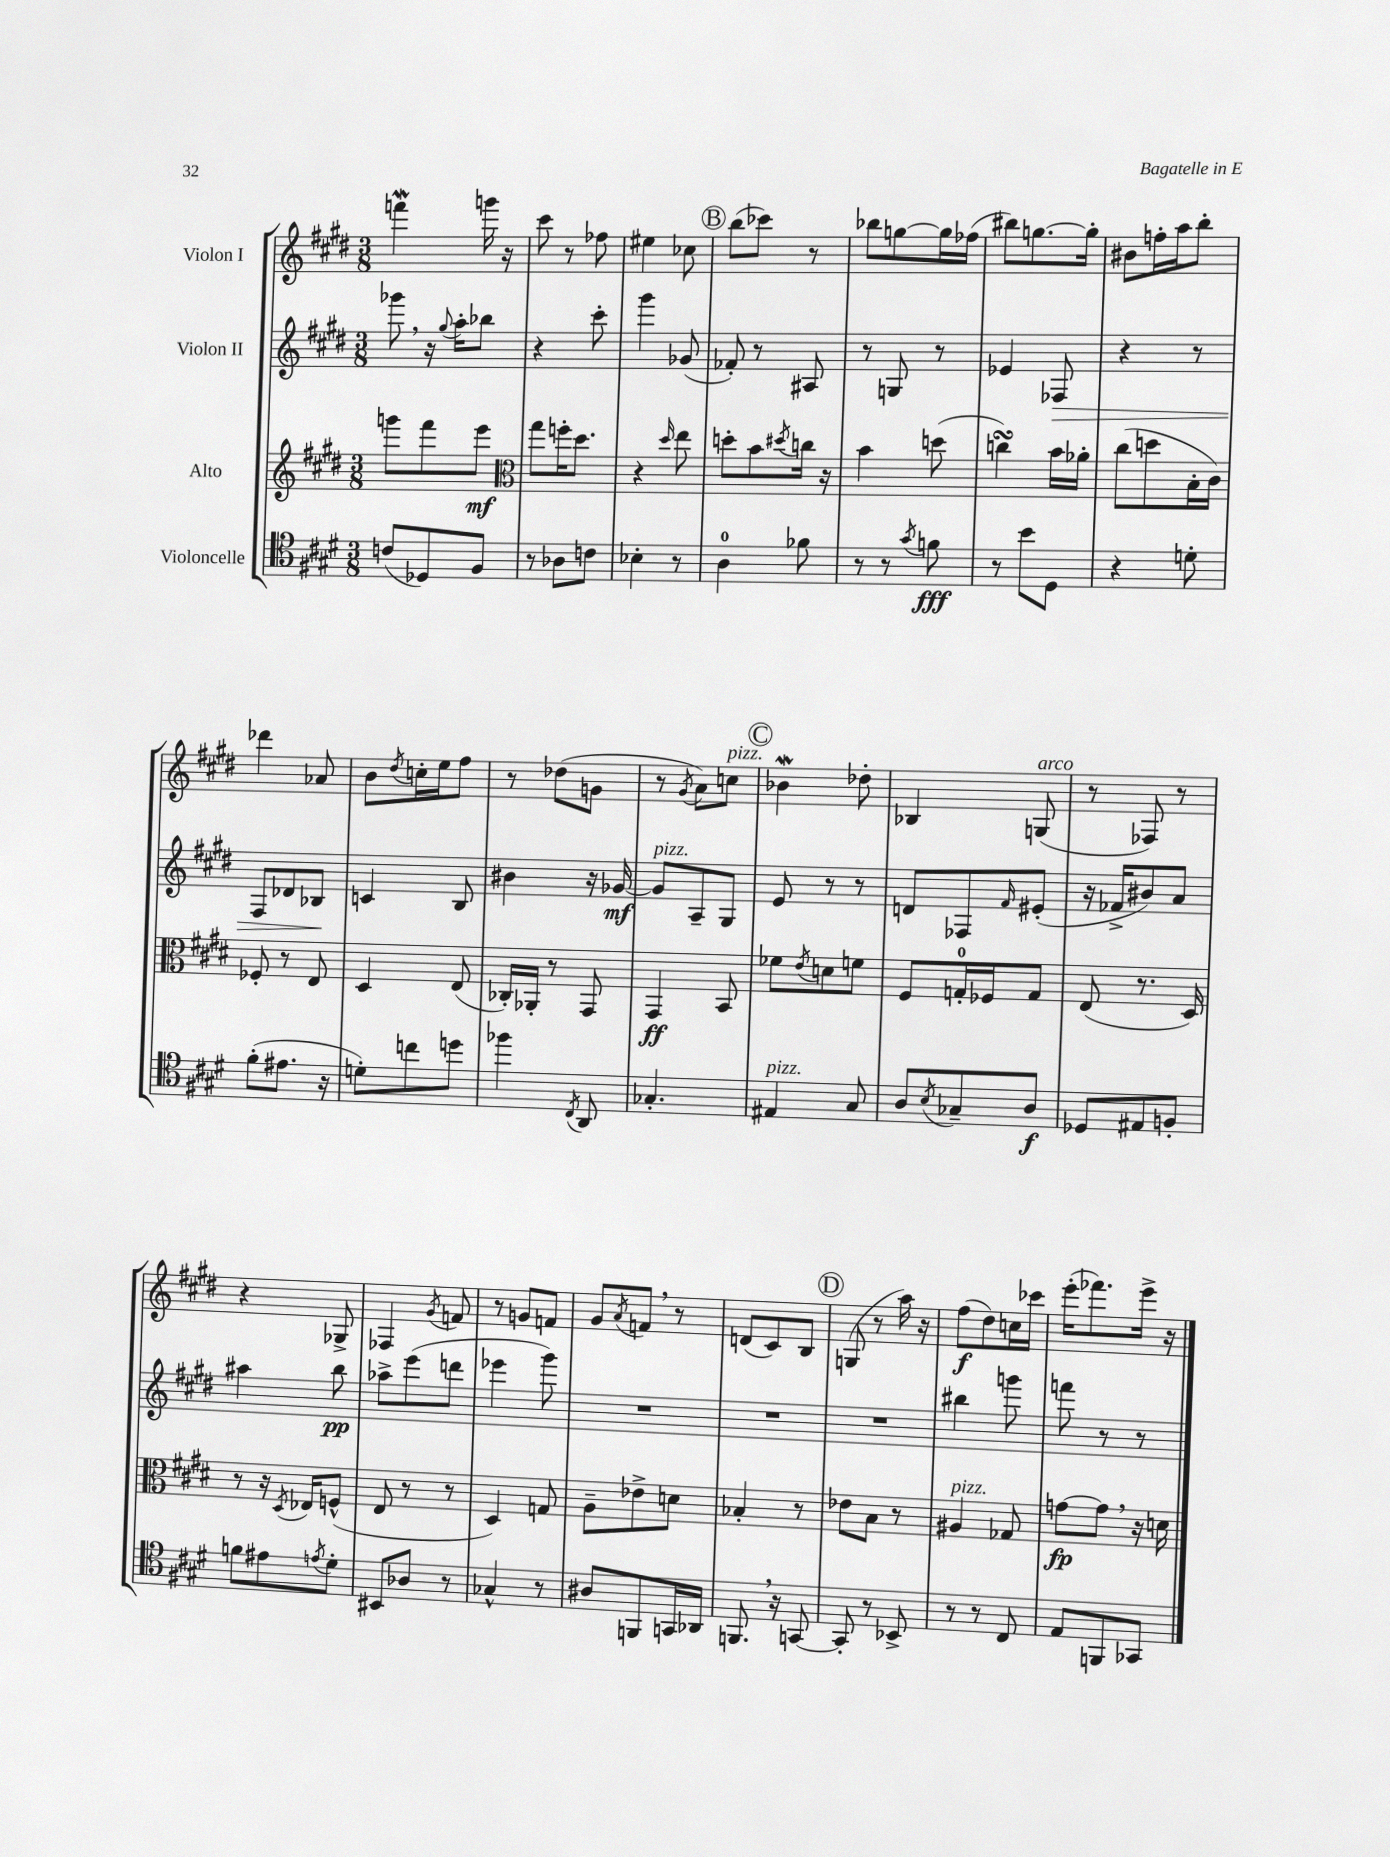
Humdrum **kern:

**kern	**dynam	**kern	**dynam	**kern	**dynam	**kern	**dynam
*part4	*part4	*part3	*part3	*part2	*part2	*part1	*part1
*staff4	*staff4	*staff3	*staff3	*staff2	*staff2	*staff1	*staff1
*I"Violoncelle	*	*I"Alto	*	*I"Violon II	*	*I"Violon I	*
*clefC4	*	*clefG2	*	*clefG2	*	*clefG2	*
*k[f#c#g#d#]	*	*k[f#c#g#d#]	*	*k[f#c#g#d#]	*	*k[f#c#g#d#]	*
*M3/8	*	*M3/8	*	*M3/8	*	*M3/8	*
=60	=60	=60	=60	=60	=60	=60	=60
(8cn/L	.	8gggn\L	.	8ggg-X,\	.	4fffnw\	.
8D-X/)	.	8fff#\	.	16r	.	.	.
.	.	.	.	8qqgg#/	.	.	.
.	.	.	.	16aa'\KL	.	.	.
8F#/J	.	8eee\J	mf	8bb-X\J	.	16gggn\	.
.	.	.	.	.	.	16r	.
=61	=61	=61	=61	=61	=61	=61	=61
*	*	*clefC3	*	*	*	*	*
8r	.	8gg#\L	.	4r	.	8ccc#\	.
8A-X\L	.	16ffn'\K	.	.	.	8r	.
.	.	8.dd#\J	.	.	.	.	.
8cn\J	.	.	.	8ccc#'\	.	8ff-X\	.
=62	=62	=62	=62	=62	=62	=62	=62
4B-X'\	.	4r	.	4ggg#\	.	4ee#X\	.
.	.	16qqdd#/	.	.	.	.	.
8r	.	8ee\	.	(8g-X/	.	8cc-X\	.
!!LO:REH:place=s1:t=B
=63	=63	=63	=63	=63	=63	=63	=63
4A\	.	8ddn'\L	.	8f-X'/)	.	(8bb\L	.
.	.	8b\	.	8r	.	8ccc-X\J)	.
.	.	8qdd#X/	.	.	.	.	.
8f-X\	.	16ccn\Jk	.	8A#X/	.	8r	.
.	.	16r	.	.	.	.	.
=64	=64	=64	=64	=64	=64	=64	=64
8r	.	4b\	.	8r	.	8bb-X\L	.
8r	.	.	.	8Gn/	.	[8ggn\	.
8qg#/	.	.	.	.	.	.	.
8fn\	fff	(8ddn\	.	8r	.	16gg\L]	.
.	.	.	.	.	.	(16ff-X\JJ	.
=65	=65	=65	=65	=65	=65	=65	=65
8r	.	4ccnsSSs\)	.	4e-X/	.	8bb#X\L)	.
8b\L	.	.	.	.	.	[8.ggn\	.
!	!	!	!	!	!LO:HP:b	!	!
8D#\J	.	16b\LL	.	8F-X/	>	.	.
.	.	16a-X'\JJ	.	.	.	16gg'\Jk]	.
=66	=66	=66	=66	=66	=66	=66	=66
4r	.	(8cc#\L	.	4r	.	8b#X\L	.
.	.	8ddn\	.	.	.	16ffn'\L	.
.	.	.	.	.	.	16aa\J	.
8dn'\	.	16B'\L	.	8r	.	8bb'\J	.
.	.	16c#\JJ)	.	.	.	.	.
!!LO:LB:g=z
=67	=67	=67	=67	=67	=67	=67	=67
(8f#'\L	.	8F-X'/	.	8F#/L	.	4ddd-X\	.
8.e#X\J	.	8r	.	8d-X/	.	.	.
.	.	8E/	.	8B-X/J	.	8a-X/	.
16r	.	.	.	.	.	.	.
.	.	.	.	.	]	.	.
=68	=68	=68	=68	=68	=68	=68	=68
8dn'\L)	.	4D#/	.	4cn/	.	8b\L	.
.	.	.	.	.	.	8qdd#/	.
8ccn\	.	.	.	.	.	16ccn'\L	.
.	.	.	.	.	.	16ee\J	.
8ddn\J	.	(8E/	.	8B/	.	8ff#\J	.
=69	=69	=69	=69	=69	=69	=69	=69
4ff-X\	.	16C-X'/LL)	.	4b#X\	.	8r	.
.	.	16AA-X'/JJ	.	.	.	.	.
.	.	8r	.	.	.	(8dd-X\L	.
8qC#/	.	.	.	.	.	.	.
8AA/	.	8GG#/	.	16r	.	8gn\J	.
.	.	.	.	[16g-X/	mf	.	.
=70	=70	=70	=70	=70	=70	=70	=70
!	!	!	!	!LO:TX:a:i:t=pizz.	!	!	!
4.G-X'/	.	4GG#/	ff	8g-/L]	.	8r	.
.	.	.	.	.	.	8qg#/	.
.	.	.	.	8A~/	.	8a\L)	.
!	!	!	!	!	!	!LO:TX:a:i:t=pizz.	!
.	.	8BB/	.	8G#/J	.	8ccn\J	.
!!LO:REH:place=s1:t=C
=71	=71	=71	=71	=71	=71	=71	=71
!LO:TX:a:i:t=pizz.	!	!	!	!	!	!	!
4E#X/	.	8f-X\L	.	8e/	.	4b-Xw\	.
.	.	8qe/	.	.	.	.	.
.	.	8dn\	.	8r	.	.	.
8G#/	.	8fn\J	.	8r	.	8dd-X'\	.
=72	=72	=72	=72	=72	=72	=72	=72
8A/L	.	8F#/L	.	8dn/L	.	4B-X/	.
8qB/	.	.	.	.	.	.	.
8G-X~/	.	16Gn'/L	.	8F-X/	.	.	.
.	.	16F-X/J	.	.	.	.	.
.	.	.	.	16qqf#/	.	.	.
!	!	!	!	!	!	!LO:TX:a:i:t=arco	!
8A/J	f	8G/J	.	(8e#X'/J	.	(8Gn/	.
=73	=73	=73	=73	=73	=73	=73	=73
8D-X/L	.	(8E/	.	16r	.	8r	.
.	.	.	.	16f-X^/KL	.	.	.
8E#X/	.	8.r	.	8b#X/)	.	8F-X/)	.
8Fn'/J	.	.	.	8a/J	.	8r	.
.	.	16D#/)	.	.	.	.	.
!!LO:LB:g=z
=74	=74	=74	=74	=74	=74	=74	=74
8fn\L	.	8r	.	4aa#X\	.	4r	.
8e#X\	.	16r	.	.	.	.	.
.	.	8qD#/	.	.	.	.	.
.	.	16E-X/KL	.	.	.	.	.
8qen/	.	.	.	.	.	.	.
8d#'\J	.	(8Fn^^/J	.	8bb\	pp	8G-X^/	.
=75	=75	=75	=75	=75	=75	=75	=75
8BB#X/L	.	8E/	.	8aa-X^\L	.	4F-X/	.
8A-X/J	.	8r	.	(8eee\	.	.	.
.	.	.	.	.	.	8qg#/	.
8r	.	8r	.	8dddn\J	.	8fn/	.
=76	=76	=76	=76	=76	=76	=76	=76
4G-X^^/	.	4D#/)	.	4eee-X\	.	8r	.
.	.	.	.	.	.	8gn/L	.
8r	.	8Gn/	.	8ggg#\)	.	8fn/J	.
=77	=77	=77	=77	=77	=77	=77	=77
8A#X/L	.	8A~\L	.	4.r	.	8g#/L	.
.	.	.	.	.	.	8qa/	.
8FFn/	.	8e-X^\	.	.	.	8fn,/J	.
16GGn/L	.	8dn\J	.	.	.	8r	.
16AA-X/JJ	.	.	.	.	.	.	.
=78	=78	=78	=78	=78	=78	=78	=78
8.FFn,/	.	4B-X'/	.	4.r	.	(8dn/L	.
.	.	.	.	.	.	8c#/)	.
16r	.	.	.	.	.	.	.
[8GGn/	.	8r	.	.	.	8B/J	.
!!LO:REH:place=s1:t=D
=79	=79	=79	=79	=79	=79	=79	=79
8GG'/]	.	8e-X\L	.	4.r	.	(8Gn/	.
8r	.	8B\J	.	.	.	8r	.
8BB-X^/	.	8r	.	.	.	16aa\)	.
.	.	.	.	.	.	16r	.
=80	=80	=80	=80	=80	=80	=80	=80
!	!	!LO:TX:a:i:t=pizz.	!	!	!	!	!
8r	.	4A#X/	.	4bb#X\	.	(8ff#\L	f
8r	.	.	.	.	.	8dd#\)	.
8C#/	.	8G-X/	.	8gggn\	.	16ccn\L	.
.	.	.	.	.	.	16ccc-X\JJ	.
=81	=81	=81	=81	=81	=81	=81	=81
8E/L	.	[8gn\L	fp	8fffn\	.	(16eee'\KL	.
.	.	.	.	.	.	8.fff-X\)	.
8FFn/	.	8g,\J]	.	8r	.	.	.
8GG-X/J	.	16r	.	8r	.	16eee^\Jk	.
.	.	16dn\	.	.	.	16r	.
==	==	==	==	==	==	==	==
*-	*-	*-	*-	*-	*-	*-	*-
